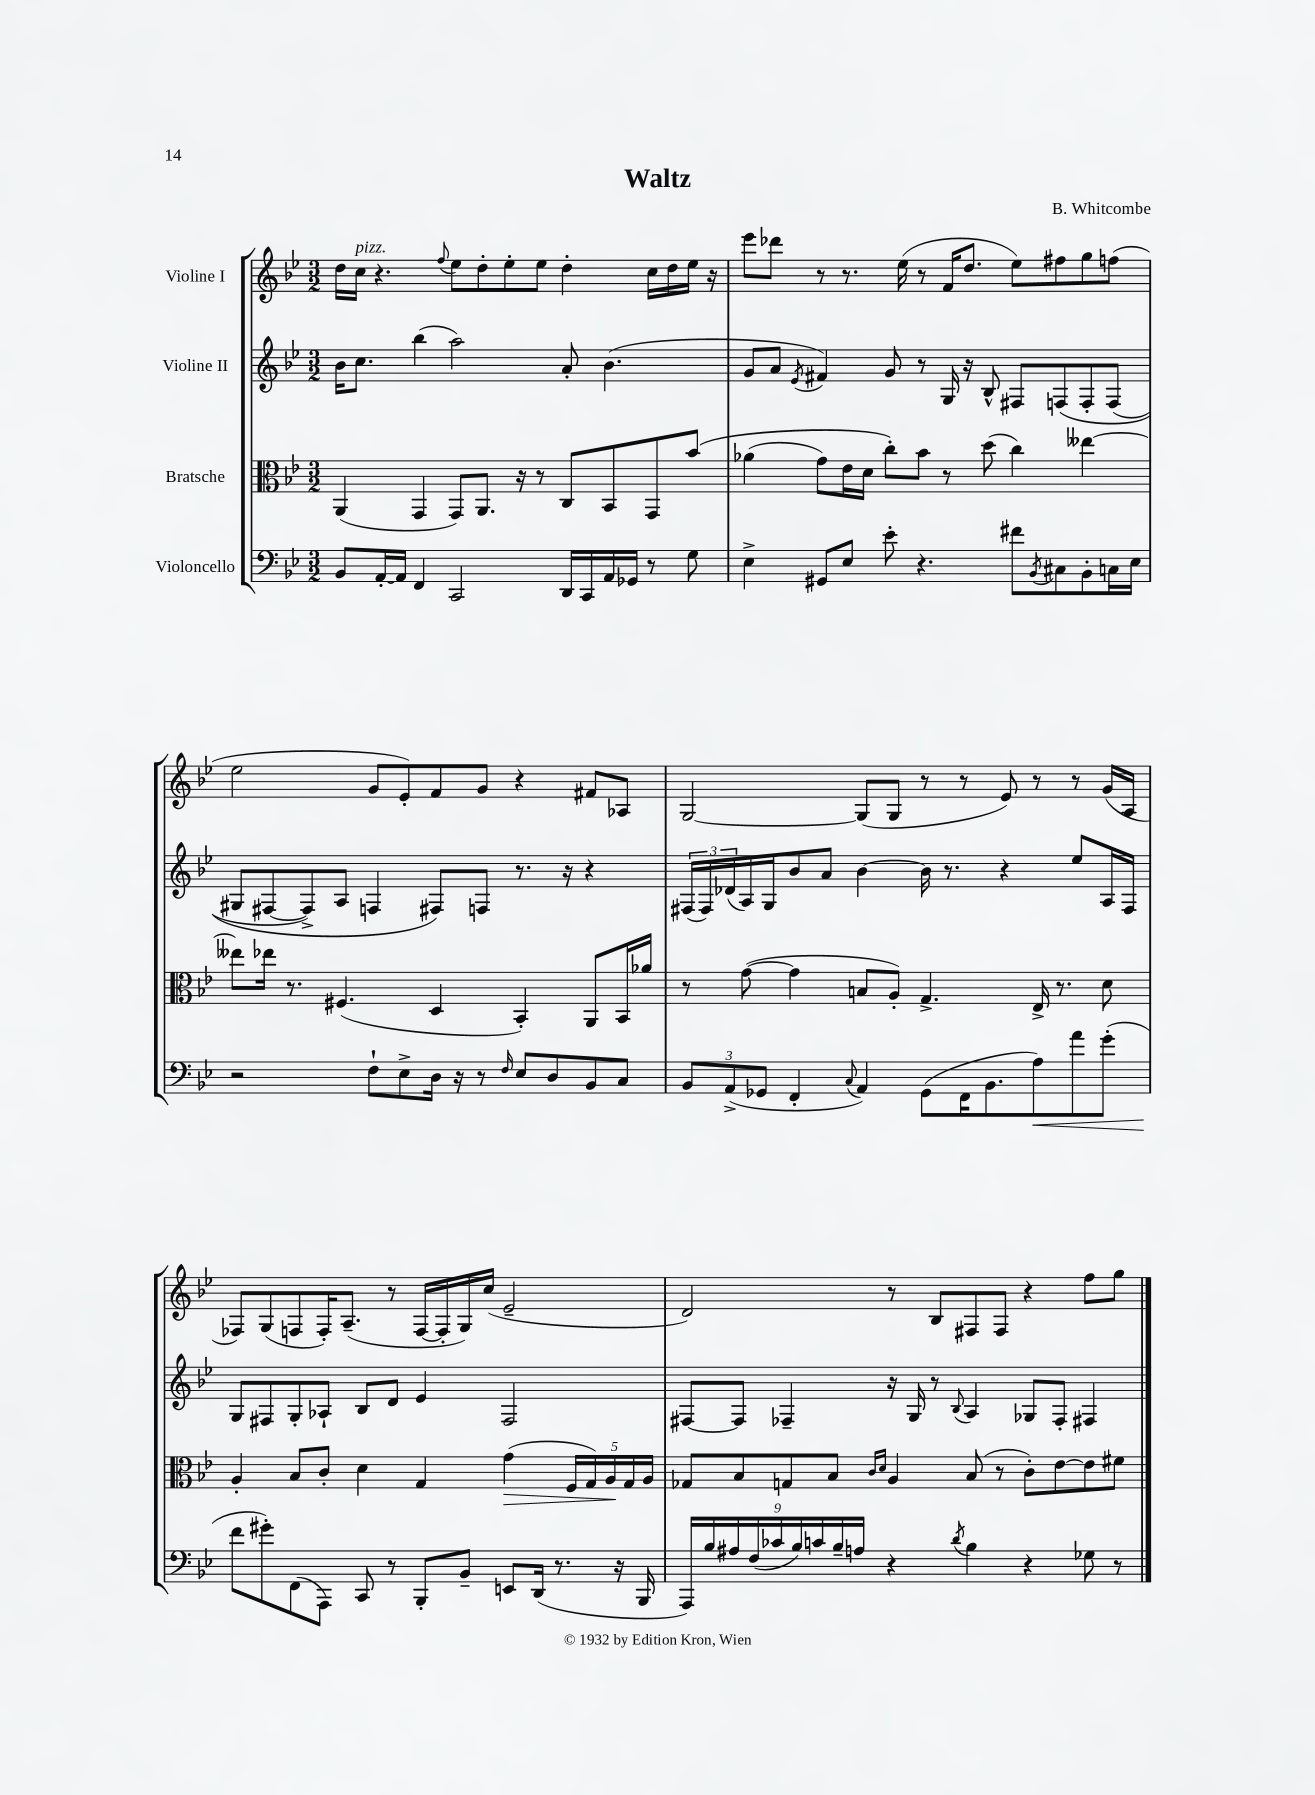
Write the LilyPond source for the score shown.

\header { title = "Waltz" composer = "B. Whitcombe" }
<<
\new StaffGroup <<
\new Staff = "s0" \with { instrumentName = "Violine I" } {
    \clef treble \key bes \major \numericTimeSignature \time 3/2
    d''16 c''16^\markup { \italic "pizz." } r4. \appoggiatura { f''8 } ees''8 d''8-. ees''8-. ees''8 d''4-. c''16 d''16 ees''16 r16 |
    ees'''8 des'''8 r8 r8. ees''16( r8 f'16 d''8. ees''8) fis''8 g''8 f''8( |
    ees''2 g'8 ees'8-.) f'8 g'8 r4 fis'8 aes8 |
    g2~ g8( g8 r8 r8 ees'8) r8 r8 g'16( a16 |
    fes8) g8( f8 f16-.) a8.--( r8 f16~ f16-. g16) c''16( ees'2-- |
    d'2) r8 bes8 fis8 fis8 r4 f''8 g''8 \bar "|." |
}
\new Staff = "s1" \with { instrumentName = "Violine II" } {
    \clef treble \key bes \major \numericTimeSignature \time 3/2
    bes'16 c''8. bes''4( a''2) a'8-. bes'4.( |
    g'8 a'8 \acciaccatura { ees'8 } fis'4) g'8 r8 g16 r16 bes8-^ fis8 f8\( f8-. f8( |
    gis8 fis8~ fis8->) a8 f4 fis8\) f8 r8. r16 r4 |
    \tuplet 3/2 { fis16( fis16) des'16( } a16) g16 bes'8 a'8 bes'4~ bes'16 r8. r4 ees''8 a16 fis16 |
    g8 fis8 g8-. aes8-! bes8 d'8 ees'4 fis2 |
    fis8~ fis8 fes4-- r16 g16 r8 \appoggiatura { bes8 } a4 ges8 fes8-. fis4 \bar "|." |
}
\new Staff = "s2" \with { instrumentName = "Bratsche" } {
    \clef alto \key bes \major \numericTimeSignature \time 3/2
    a,4( g,4 g,8) a,8. r16 r8 c8 bes,8 g,8 bes'8\( |
    aes'4( g'8) ees'16 d'16 c''8-.\) bes'8 r8 d''8( c''4) eeses''4~ |
    eeses''8 ees''16 r8. fis4.( d4 bes,4-.) a,8 bes,16 aes'16 |
    r8 g'8~( g'4 b8 a8-.) g4.-> ees16-> r8. d'8 |
    a4-. bes8 c'8-. d'4 g4 g'4\>( \tuplet 5/4 { f16 g16) a16\! g16 a16 } |
    ges8 bes8 g8 bes8 \grace { c'16 d'16 } a4 bes8( r8 c'8-.) ees'8~ ees'8 fis'8 \bar "|." |
}
\new Staff = "s3" \with { instrumentName = "Violoncello" } {
    \clef bass \key bes \major \numericTimeSignature \time 3/2
    bes,8 a,16~-. a,16 f,4 c,2 d,16 c,16 a,16 ges,16 r8 g8 |
    ees4-> gis,8 ees8 ees'8-. r4. fis'8 \acciaccatura { bes,8 } cis8 bes,8-. c16 ees16 |
    r2 f8-! ees8-> d16 r16 r8 \grace { f16 } ees8 d8 bes,8 c8 |
    \tuplet 3/2 { bes,8 a,8->( ges,8 } f,4-. \appoggiatura { c8 } a,4) ges,8( f,16 bes,8. a8\<) a'8 g'8-.( |
    f'8\! gis'8-.) f,8( a,,8) c,8 r8 bes,,8-. bes,8-- e,8 d,16( r8. r16 bes,,16 |
    \tuplet 9/8 { a,,16) bes16 ais16 f16( ces'16 bes16) c'16 bes16-- a16 } r4 \acciaccatura { d'8 } bes4 r4 ges8 r8 \bar "|." |
}
>>
>>
\layout { \context { \Score \remove "Bar_number_engraver" } }
